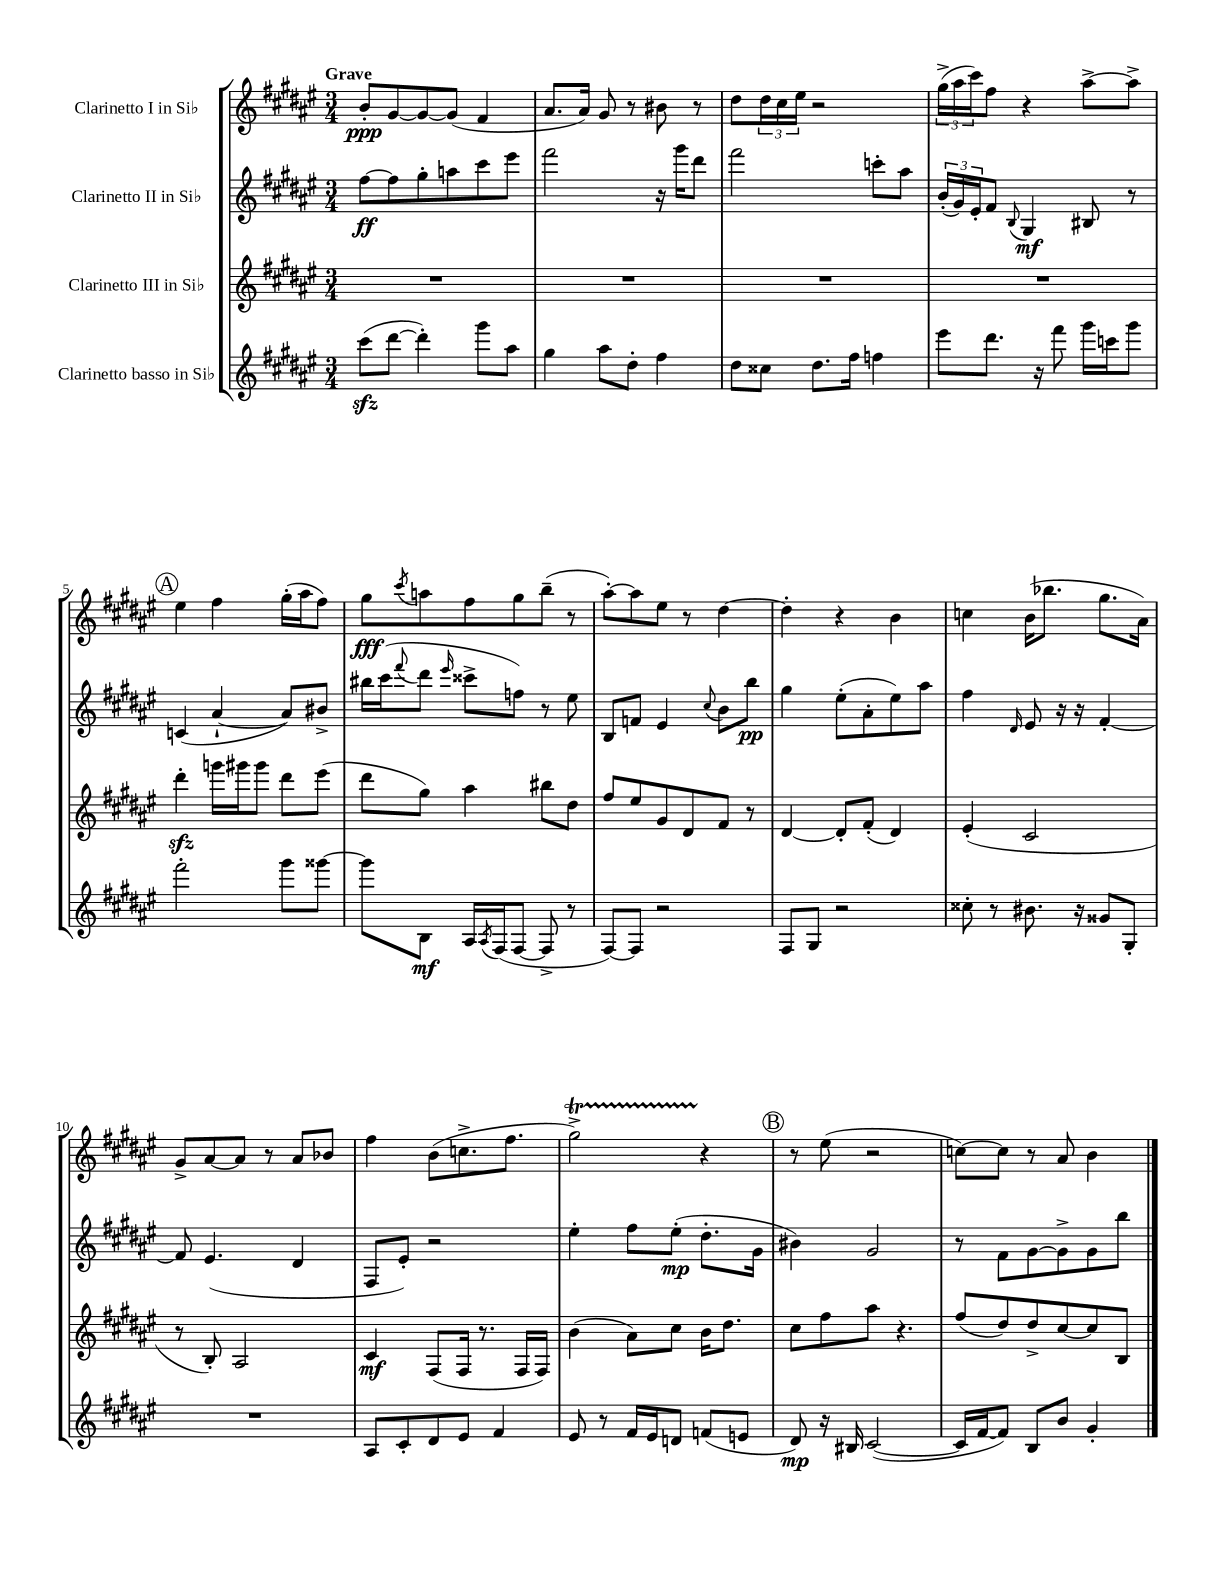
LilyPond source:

<<
\new StaffGroup <<
\new Staff = "s0" \with { instrumentName = "Clarinetto I in Sib" } {
    \clef treble \key fis \major \numericTimeSignature \time 3/4 \tempo "Grave"
    b'8-.\ppp gis'8~ gis'8~ gis'8( fis'4 |
    ais'8. ais'16) gis'8 r8 bis'8 r8 |
    dis''8 \tuplet 3/2 { dis''16 cis''16 eis''16 } r2 |
    \tuplet 3/2 { gis''16->( ais''16 cis'''16) } fis''8 r4 ais''8~-> ais''8-> |
    \mark \markup { \circle "A" } eis''4 fis''4 gis''16-.( ais''16 fis''8) |
    gis''8\fff \acciaccatura { cis'''8 } a''8 fis''8 gis''8 b''8--( r8 |
    ais''8~-.) ais''8 eis''8 r8 dis''4~ |
    dis''4-. r4 b'4 |
    c''4 b'16( bes''8. gis''8. ais'16) |
    gis'8-> ais'8~ ais'8 r8 ais'8 bes'8 |
    fis''4 b'8( c''8.-> fis''8. |
    gis''2->\startTrillSpan) r4\stopTrillSpan |
    \mark \markup { \circle "B" } r8 eis''8( r2 |
    c''8~) c''8 r8 ais'8 b'4 \bar "|." |
}
\new Staff = "s1" \with { instrumentName = "Clarinetto II in Sib" } {
    \clef treble \key fis \major \numericTimeSignature \time 3/4
    fis''8~\ff fis''8 gis''8-. a''8 cis'''8 eis'''8 |
    fis'''2 r16 gis'''16 dis'''8 |
    fis'''2 c'''8-. ais''8 |
    \tuplet 3/2 { b'16-.( gis'16) eis'16-. } fis'8 \appoggiatura { b8 } gis4\mf bis8 r8 |
    \mark \markup { \circle "A" } c'4( ais'4~-! ais'8) bis'8-> |
    bis''16 cis'''16( \appoggiatura { fis'''8 } dis'''8 \grace { eis'''16 } cisis'''8-> f''8) r8 eis''8 |
    b8 f'8 eis'4 \appoggiatura { cis''8 } b'8 b''8\pp |
    gis''4 eis''8-.( ais'8-. eis''8) ais''8 |
    fis''4 \grace { dis'16 } eis'8 r16 r16 fis'4~-. |
    fis'8 eis'4.( dis'4 |
    fis8 eis'8-.) r2 |
    eis''4-. fis''8 eis''8-.\mp( dis''8.-. gis'16 |
    \mark \markup { \circle "B" } bis'4) gis'2 |
    r8 fis'8 gis'8~ gis'8-> gis'8 b''8 \bar "|." |
}
\new Staff = "s2" \with { instrumentName = "Clarinetto III in Sib" } {
    \clef treble \key fis \major \numericTimeSignature \time 3/4
    R2. |
    R2. |
    R2. |
    R2. |
    \mark \markup { \circle "A" } dis'''4-.\sfz g'''16 gis'''16 gis'''8 dis'''8 eis'''8( |
    dis'''8 gis''8) ais''4 bis''8 dis''8 |
    fis''8 eis''8 gis'8 dis'8 fis'8 r8 |
    dis'4~ dis'8-. fis'8-.( dis'4) |
    eis'4-.( cis'2 |
    r8 b8-.) ais2 |
    cis'4\mf fis8( fis16 r8. fis16 fis16) |
    b'4( ais'8) cis''8 b'16 dis''8. |
    \mark \markup { \circle "B" } cis''8 fis''8 ais''8 r4. |
    fis''8( dis''8) dis''8-> cis''8~ cis''8 b8 \bar "|." |
}
\new Staff = "s3" \with { instrumentName = "Clarinetto basso in Sib" } {
    \clef treble \key fis \major \numericTimeSignature \time 3/4
    cis'''8\sfz( dis'''8~ dis'''4-.) gis'''8 ais''8 |
    gis''4 ais''8 dis''8-. fis''4 |
    dis''8 cisis''8 dis''8. fis''16 f''4 |
    eis'''8 dis'''8. r16 fis'''8 gis'''16 c'''16 gis'''8 |
    \mark \markup { \circle "A" } fis'''2-. gis'''8 gisis'''8~ |
    gisis'''8 b8\mf ais16 \acciaccatura { ais8 } fis16( fis8~ fis8-> r8 |
    fis8~) fis8 r2 |
    fis8 gis8 r2 |
    cisis''8-. r8 bis'8. r16 gisis'8 gis8-. |
    R2. |
    ais8 cis'8-. dis'8 eis'8 fis'4 |
    eis'8 r8 fis'16 eis'16 d'8 f'8( e'8 |
    \mark \markup { \circle "B" } dis'8\mp) r16 bis16 cis'2~( |
    cis'16 fis'16~ fis'8) b8 b'8 gis'4-. \bar "|." |
}
>>
>>
